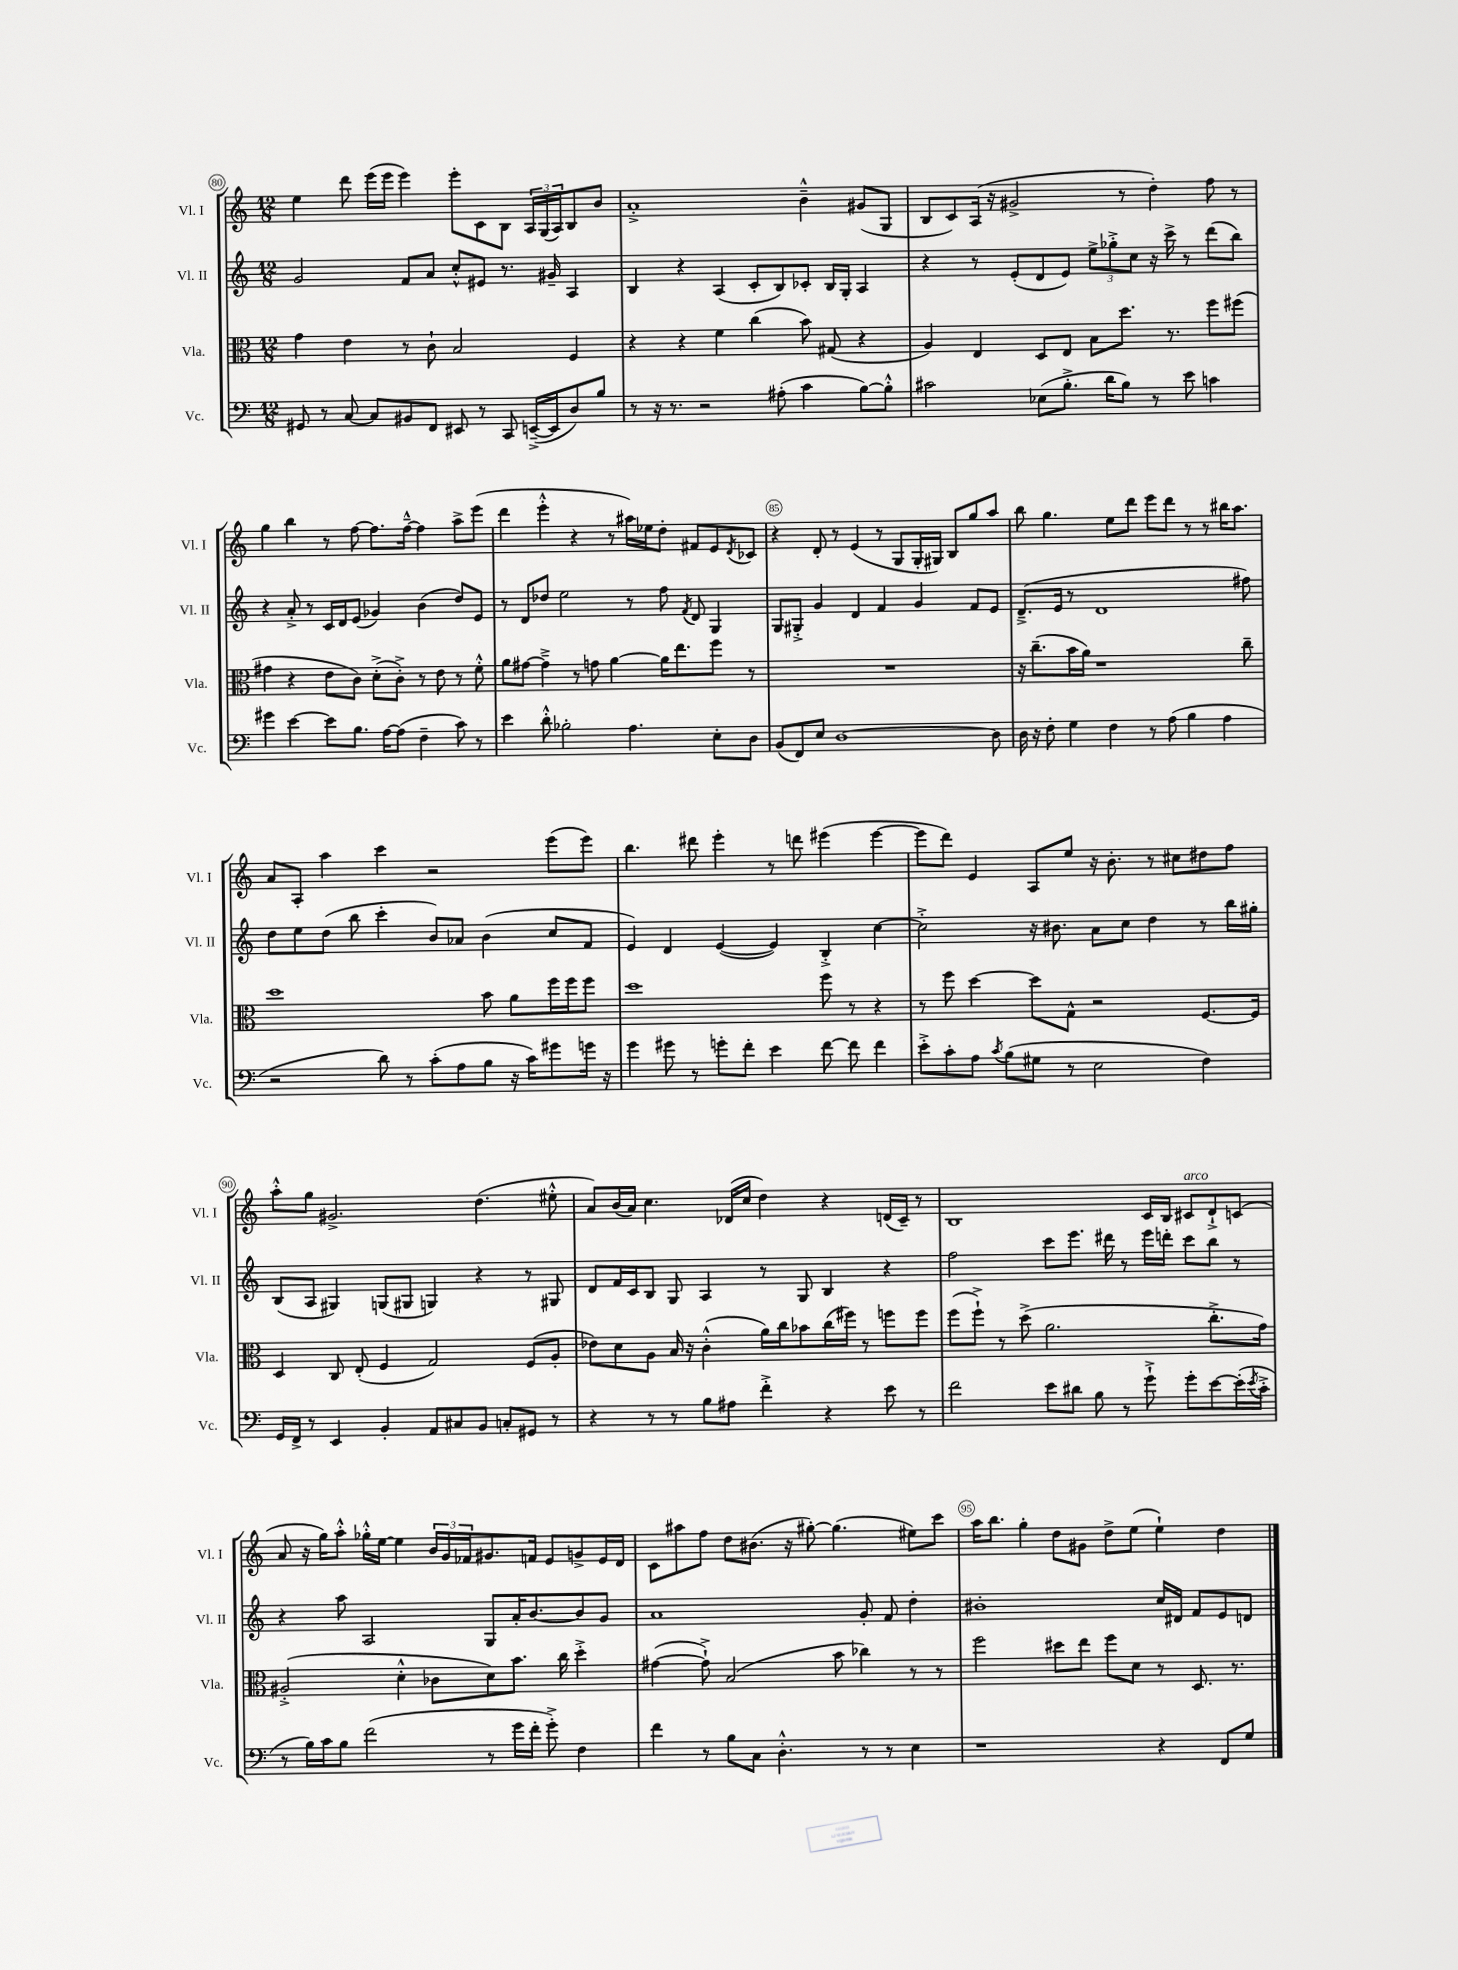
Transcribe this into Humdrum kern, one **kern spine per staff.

**kern	**kern	**kern	**kern
*part4	*part3	*part2	*part1
*staff4	*staff3	*staff2	*staff1
*I"Vc.	*I"Vla.	*I"Vl. II	*I"Vl. I
*I'Vc.	*I'Vla.	*I'Vl. II	*I'Vl. I
*clefF4	*clefC3	*clefG2	*clefG2
*k[]	*k[]	*k[]	*k[]
*M12/8	*M12/8	*M12/8	*M12/8
=80	=80	=80	=80
8GG#X/	4g\	2g/	4ee\
8r	.	.	.
[8C/	4e\	.	8ddd\
8C/L]	.	.	(16eee\LL
.	.	.	16eee\JJ
8BB#X/	8r	8f/L	4eee\)
8FF/J	8c`\	8a/J	.
8EE#X/	2B/	8cc'^^/L	8eee'\L
8r	.	8e#X/J	8c\
8CC/	.	8.r	8B\J
([16EEn~^/LL	.	.	24A/LL
.	.	.	(24G/
16EE/J]	.	16g#X~/	.
.	.	.	24A/J)
8D/)	4F/	4A/	8B/
8B/J	.	.	8b/J
=81	=81	=81	=81
8r	4r	4B/	1a'^
16r	.	.	.
8.r	.	.	.
.	4r	4r	.
2r	.	.	.
.	4f\	(4A/	.
.	(4cc\	8c'/L	.
(8A#X'\	.	8B/)	.
4c\	8b\)	8c-X'/J	4b~^^\
.	(8G#X/	16B/LL	.
.	.	16G'/JJ	.
[8B\L)	4r	4A/	(8g#X/L
8B'^^\J]	.	.	8G/J
=82	=82	=82	=82
2c#X\	4A/)	4r	8B/L
.	.	.	8c/)
.	4E/	8r	(16A/Jk
.	.	.	16r
.	.	(8e'/L	2g#X^/
(8E-X\L	8D/L	8d/	.
8.B'^\J	8E/J	8e/J)	.
.	8B\L	12ee^\L	.
16d\KL	.	.	.
.	.	12gg-X'^\	.
8B\J)	8.dd\J	.	8r
.	.	12cc\J	.
8r	.	16r	4dd'\)
.	8.r	16ccc^\	.
8e\	.	8r	.
4cn\	8ff\L	(8ddd\L	8ff\
.	(8ff#X\J	8bb\J)	8r
!!LO:LB:g=z
=83	=83	=83	=83
4g#X\	4g#X\	4r	4gg\
[4e\	4r	8a'^/	4bb\
.	.	8r	.
8e\L]	8e\L	16c/LL	8r
.	.	16d/J	.
8.B\J	8c\J)	(8e/J	[8ff\
.	(8d'^\L	4g-X/)	8.ff\L]
[16A\KL	.	.	.
(8A\J]	8c'^\J)	.	.
.	.	.	[16ff~^^\Jk
4F~\	8r	(4b\	4ff\]
.	8e\	.	.
8c\)	8r	8dd/L)	8aa^\L
8r	8f'^^\	8e/J	(8eee\J
=84	=84	=84	=84
4e\	8a\L	8r	4ddd\
.	[8g#X\J	8d/L	.
8d'^^\	4g#~^\]	8dd-X/J	4eee'^^\
2B-X'\	.	2ee\	.
.	8r	.	4r
.	8gn\	.	.
.	[4a\	.	8r
4.A\	.	8r	16aa#X\LL)
.	.	.	16ee-X\J
.	16a\KL]	8ff\	8dd'\J
.	8.ee\	.	.
.	.	8qf/	.
.	.	8d/	8f#X/L
8E'\L	8ff\J	4G/	8e/
.	.	.	8qd/
8D\J	8r	.	8c-X/J
=85	=85	=85	=85
(8BB/L	1.r	8G/L	4r
8FF/)	.	8G#X'^/J	.
8E/J	.	4g/	8d'/
[1D	.	.	8r
.	.	4d/	(4e/
.	.	4f/	8r
.	.	.	8G/L
.	.	4g/	16G'/L
.	.	.	16G#X/JJ)
.	.	.	8B/L
.	.	8f/L	8gg/
8D\]	.	8e/J	8aa/J
=86	=86	=86	=86
16D\	16r	(8.d~^/L	8bb\
16r	(8.cc~\L	.	.
8F'\	.	.	4.gg\
.	.	16e/Jk	.
4G\	16b\L	8r	.
.	16a\JJ)	.	.
.	1r	1d	.
4F\	.	.	8ee\L
.	.	.	8ddd\J
8r	.	.	8eee\L
(8A\	.	.	8ddd\J
4B\	.	.	8r
.	.	.	8r
4A\	.	.	16bb#X\KL
.	.	.	8.aa\J
.	8cc~\	8ff#X\)	.
!!LO:LB:g=z
=87	=87	=87	=87
2r	1dd	8dd\L	8a/L
.	.	8ee\	8A'/J
.	.	(8dd\J	4aa\
.	.	8bb\	.
8d\)	.	4ccc'\	4ccc\
8r	.	.	.
(8c'\L	.	8b/L)	2r
8A\	.	8a-X/J	.
8B\J	8b\	(4b\	.
16r	8a\L	.	.
16c\KL)	.	.	.
8g#X\	16ff\L	8cc/L	(8eee\L
.	16ff\J	.	.
16gn\Jk	8ff\J	8f/J	8eee\J)
16r	.	.	.
=88	=88	=88	=88
4g\	1dd	4e/)	4.bb\
8g#X\	.	4d/	.
8r	.	.	8ddd#X\
8gn'\L	.	([4e/	4eee'\
8f'\J	.	.	.
4e\	.	4e/])	8r
.	.	.	8dddn\
[8f\	8ff\	4B'^/	(4eee#X\
8f\]	8r	.	.
4f\	4r	[4cc\	[4eee#\
=89	=89	=89	=89
8e'^\L	8r	2cc'^\]	8eee#\L]
8c'\	8ff\	.	8ddd\J)
8A\J	[4dd\	.	4e/
8qc/	.	.	.
(8B\L	.	.	.
8G#X\J	8dd\L]	16r	8A/L
.	.	8.b#X\	.
8r	8G^^\J	.	8ee/J
2E\	2r	8a\L	16r
.	.	.	8.b'\
.	.	8cc\J	.
.	.	4dd\	8r
.	.	.	8cc#X\L
4F\)	[8.F/L	8r	8dd#X\
.	.	16bb\LL	8ff\J
.	16F/Jk]	16gg#X'\JJ	.
!!LO:LB:g=z
=90	=90	=90	=90
16GG/LL	4D/	(8B/L	8aa'^^\L
16FF^/JJ	.	.	.
8r	.	8A/J	8gg\J
4EE/	8C/	4G#X/)	2.g#X^/
.	(8E'/	.	.
4BB'/	4F/	(8Gn/L	.
.	.	8G#X/J	.
8AA/L	2G/)	4Gn/)	.
8C#X/	.	.	.
8BB/J	.	4r	(4.dd\
8Cn'/L	.	.	.
8GG#X/J	(8F/L	8r	.
8r	8A'/J	8G#X/	8ee#X'^^\
=91	=91	=91	=91
4r	8e-X\L)	8d/L	8a/L)
.	8d\	16f/L	(16b/L
.	.	16c/J	16a/JJ)
8r	8A\J	8B/J	4.cc\
8r	16B/	8G/	.
.	16r	.	.
8B\L	(4c'^^\	4A/	.
8A#X\J	.	.	(16d-X/LL
.	.	.	16cc/JJ
4f'^\	16a\LL)	8r	4dd\)
.	16cc\J	.	.
.	8b-X\	8G/	.
4r	(16cc\L	4B/	4r
.	16ff#X\JJ)	.	.
.	8r	.	.
8e\	8ffn\L	4r	(16dn/LL
.	.	.	16c~/JJ)
8r	8ff\J	.	8r
=92	=92	=92	=92
2f\	(8ff\L	2ff\	1B
.	8ff`^\J)	.	.
.	8r	.	.
.	(8dd^\	.	.
8e\L	2.a\	8ccc\L	.
8d#X\J	.	8.eee\J	.
8B\	.	.	.
.	.	16ddd#X\	.
8r	.	8r	.
8g`^\	.	16eee\LL	16c/LL
.	.	16dddn'\JJ	16B/JJ
!	!	!	!LO:TX:a:i:t=arco
8g'\L	.	8ccc\L	8c#X/L
[8e\	8.cc'^\L	8bb\J	8d`^/
(16e'\L]	.	8r	(8cn/J
8qe/	.	.	.
16c'^\JJ	16g\Jk)	.	.
!!LO:LB:g=z
=93	=93	=93	=93
8r	(2A#X'^/	4r	8a/
16B\LL)	.	.	16r
16c\J	.	.	16gg\KL)
8B\J	.	8aa\	8aa'^^\J
(2f\	.	2A/	16gg-X'^^\LL
.	.	.	[16ee\JJ
.	4d'^^\	.	4ee\]
.	8c-X\L	.	24b/LL
.	.	.	24g/
.	.	.	24f-X/J
8r	8d\)	8G/L	8.g#X/
16g\LL	8.b\J	16a'/K	.
16f'\JJ	.	[8.b/	16fn/Jk
8g'^\)	.	.	8e/L
.	16cc\	.	.
4F\	4dd'^\	8b/]	8gn^/
.	.	8g/J	16e/L
.	.	.	16d/JJ
=94	=94	=94	=94
4f\	([4g#X\	1a	8c\L
.	.	.	8aa#X\
8r	8g#`^\])	.	8ff\J
8B\L	(2B/	.	8dd\L
8C\J	.	.	(8.b#X\J
4.D'^^\	.	.	.
.	.	.	16r
.	.	.	[8gg#X'\)
.	8b\	.	(4.gg#\]
8r	4cc-X\)	8g'/	.
8r	.	8f/	.
4E\	8r	4dd'\	8ee#X\L)
.	8r	.	8ccc\J
=95	=95	=95	=95
1r	2ff\	1b#X'	16aa\KL
.	.	.	8.bb\J
.	.	.	4gg'\
.	8dd#X\L	.	8dd\L
.	8ee\J	.	8g#X\J
.	8ff\L	.	8dd^\L
.	8d\J	.	(8ee\J
4r	8r	16cc/LL	4ee`\)
.	.	16d#X/JJ	.
.	8.D/	8f/L	.
8FF/L	.	8e/	4dd\
.	8.r	.	.
8G/J	.	8dn/J	.
==	==	==	==
*-	*-	*-	*-
